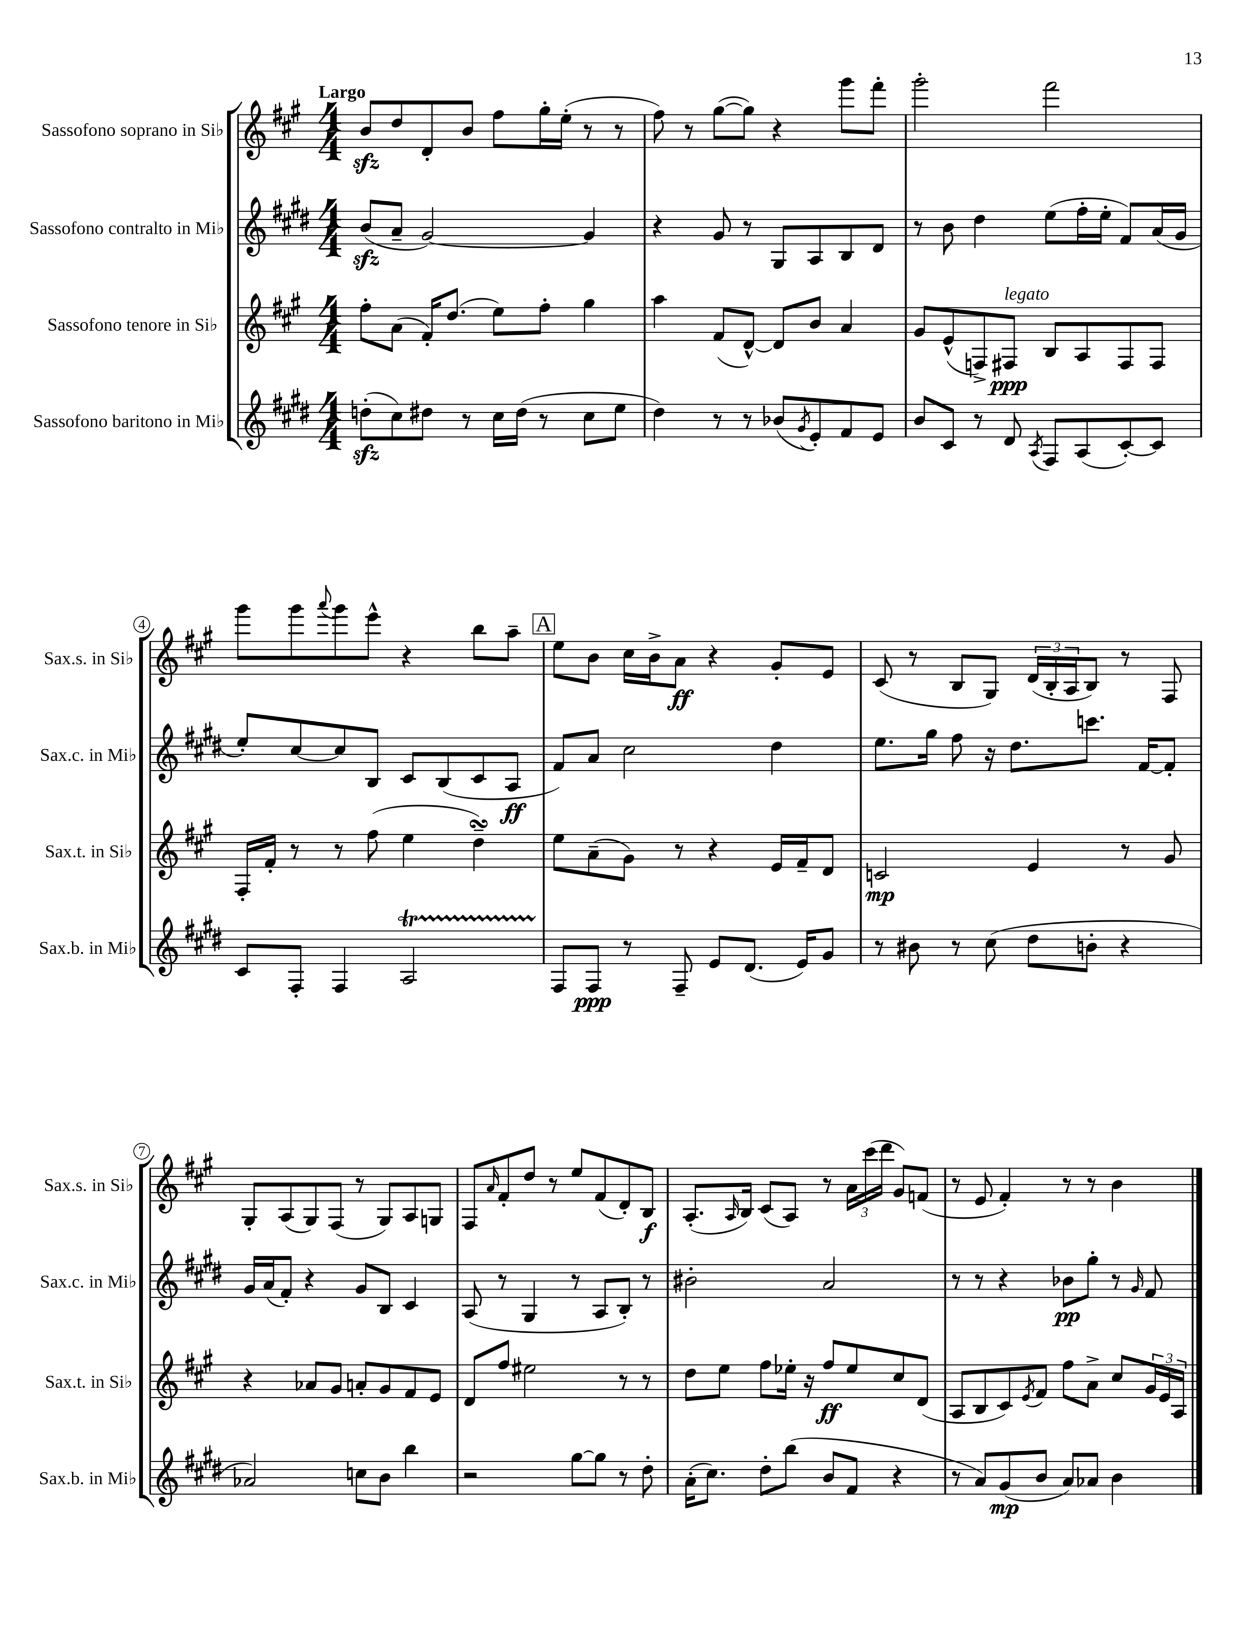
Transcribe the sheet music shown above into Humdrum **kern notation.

**kern	**kern	**kern	**kern
*staff4	*staff3	*staff2	*staff1
*clefG2	*clefG2	*clefG2	*clefG2
*k[f#c#g#d#]	*k[f#c#g#]	*k[f#c#g#d#]	*k[f#c#g#]
*M4/4	*M4/4	*M4/4	*M4/4
(8dd'\L	8ff#'\L	(8b/L	8b/L
8cc#\)	(8a\J	8a~/J	8dd/
8dd#\J	16f#'/LK)	[2g#/)	8d'/
.	(8.dd/J	.	.
8r	.	.	8b/J
16cc#\LL	8ee\L)	.	8ff#\L
(16dd#\JJ	.	.	.
8r	8ff#'\J	.	16gg#'\L
.	.	.	(16ee'\JJ
8cc#\L	4gg#\	4g#/]	8r
8ee\J	.	.	8r
=	=	=	=
4dd#\)	4aa\	4r	8ff#\)
.	.	.	8r
8r	(8f#/L	8g#/	([8gg#\L
8r	[8d^^/J)	8r	8gg#\]J)
(8b-/L	8d/]L	8G#/L	4r
8qg#/	.	.	.
8e'/)	8b/J	8A/	.
8f#/	4a/	8B/	8ggg#\L
8e/J	.	8d#/J	8fff#'\J
=	=	=	=
8b/L	8g#/L	8r	2ggg#'\
8c#/J	(8e^^/	8b\	.
8r	8F^/)	4dd#\	.
8d#/	8F#/J	.	.
8qA/	.	.	.
8F#/L	8B/L	(8ee\L	2fff#\
(8A/	8A/	16ff#'\L	.
.	.	16ee'\JJ	.
[8c#'/)	8F#/	8f#/L)	.
8c#/]J	8F#/J	(16a/L	.
.	.	16g#/JJ	.
=	=	=	=
8c#/L	16F#'/LL	8ee'/L)	8ggg#\L
.	16f#'/JJ	.	.
8F#'/J	8r	[8cc#/	8ggg#\
.	.	.	8qqaaa/
4F#/	8r	8cc#/]	8ggg#\
.	(8ff#\	8B/J	8eee^^\J
2A/	4ee\	8c#/L	4r
.	.	(8B/	.
.	4dd~\)	8c#/	8bb\L
.	.	8A/J	8aa~\J
=	=	=	=
8F#/L	8ee\L	8f#/L)	8ee\L
8F#/J	(8a~\	8a/J	8b\J
8r	8g#\J)	2cc#\	16cc#\LL
.	.	.	16b^\J
8F#~/	8r	.	8a\J
8e/L	4r	.	4r
(8.d#/J	.	.	.
.	16e/LL	4dd#\	8g#'/L
16e/LK)	16f#~/J	.	.
8g#/J	8d/J	.	8e/J
=	=	=	=
8r	2c/	8.ee\L	(8c#/
8b#\	.	.	8r
.	.	16gg#\Jk	.
8r	.	8ff#\	8B/L
(8cc#\	.	16r	8G#/J)
.	.	8.dd#\L	.
8dd#\L	4e/	.	(24d/LL
.	.	.	24B'/
.	.	.	24A/J
8b'\J	.	8.ccc\J	8B/J)
4r	8r	.	8r
.	.	[16f#/LK	.
.	8g#/	8f#'/]J	8F#/
=	=	=	=
2a-/)	4r	16g#/LL	8G#'/L
.	.	(16a/J	.
.	.	8f#'/J)	(8A/
.	8a-/L	4r	8G#/)
.	8g#/J	.	(8F#/J
8cc\L	8a'/L	8g#/L	8r
8b\J	8g#/	8B/J	8G#/L)
4bb\	8f#/	4c#/	8A/
.	8e/J	.	8G/J
=	=	=	=
2r	8d/L	(8A/	8F#/L
.	.	.	16qqa/
.	8ff#/J	8r	8f#'/
.	2ee#\	4G#/	8dd/J
.	.	.	8r
[8gg#\L	.	8r	8ee/L
8gg#\]J	.	8A/L	(8f#/
8r	8r	8B'/J)	8d'/)
8dd#'\	8r	8r	8B/J
=	=	=	=
(16a'\LK	8dd\L	2b#'\	(8.A'/L
8.cc#\J)	.	.	.
.	8ee\J	.	.
.	.	.	16qqA/
.	.	.	16B/Jk)
8dd#'\L	8ff#\L	.	(8c#/L
(8bb\J	16ee-'\Jk	.	8A/J)
.	16r	.	.
8b/L	8ff#/L	2a/	8r
8f#/J	8ee-/	.	24a\LL
.	.	.	(24ccc#\
.	.	.	24ddd\JJ
4r	8cc#/	.	8g#/L)
.	(8d/J	.	(8f/J
=	=	=	=
8r	8A/L	8r	8r
8a/L)	8B/	8r	8e/
(8g#/	8c#/)	4r	4f#'/)
.	8qe/	.	.
8b/J	8f#/J	.	.
8a/L)	8ff#\L	8b-\L	8r
8a-/J	8a^\J	8gg#'\J	8r
4b\	8cc#/L	8r	4b\
.	.	16qqg#/	.
.	24g#/L	8f#/	.
.	24e/	.	.
.	24A/JJ	.	.
==	==	==	==
*-	*-	*-	*-
